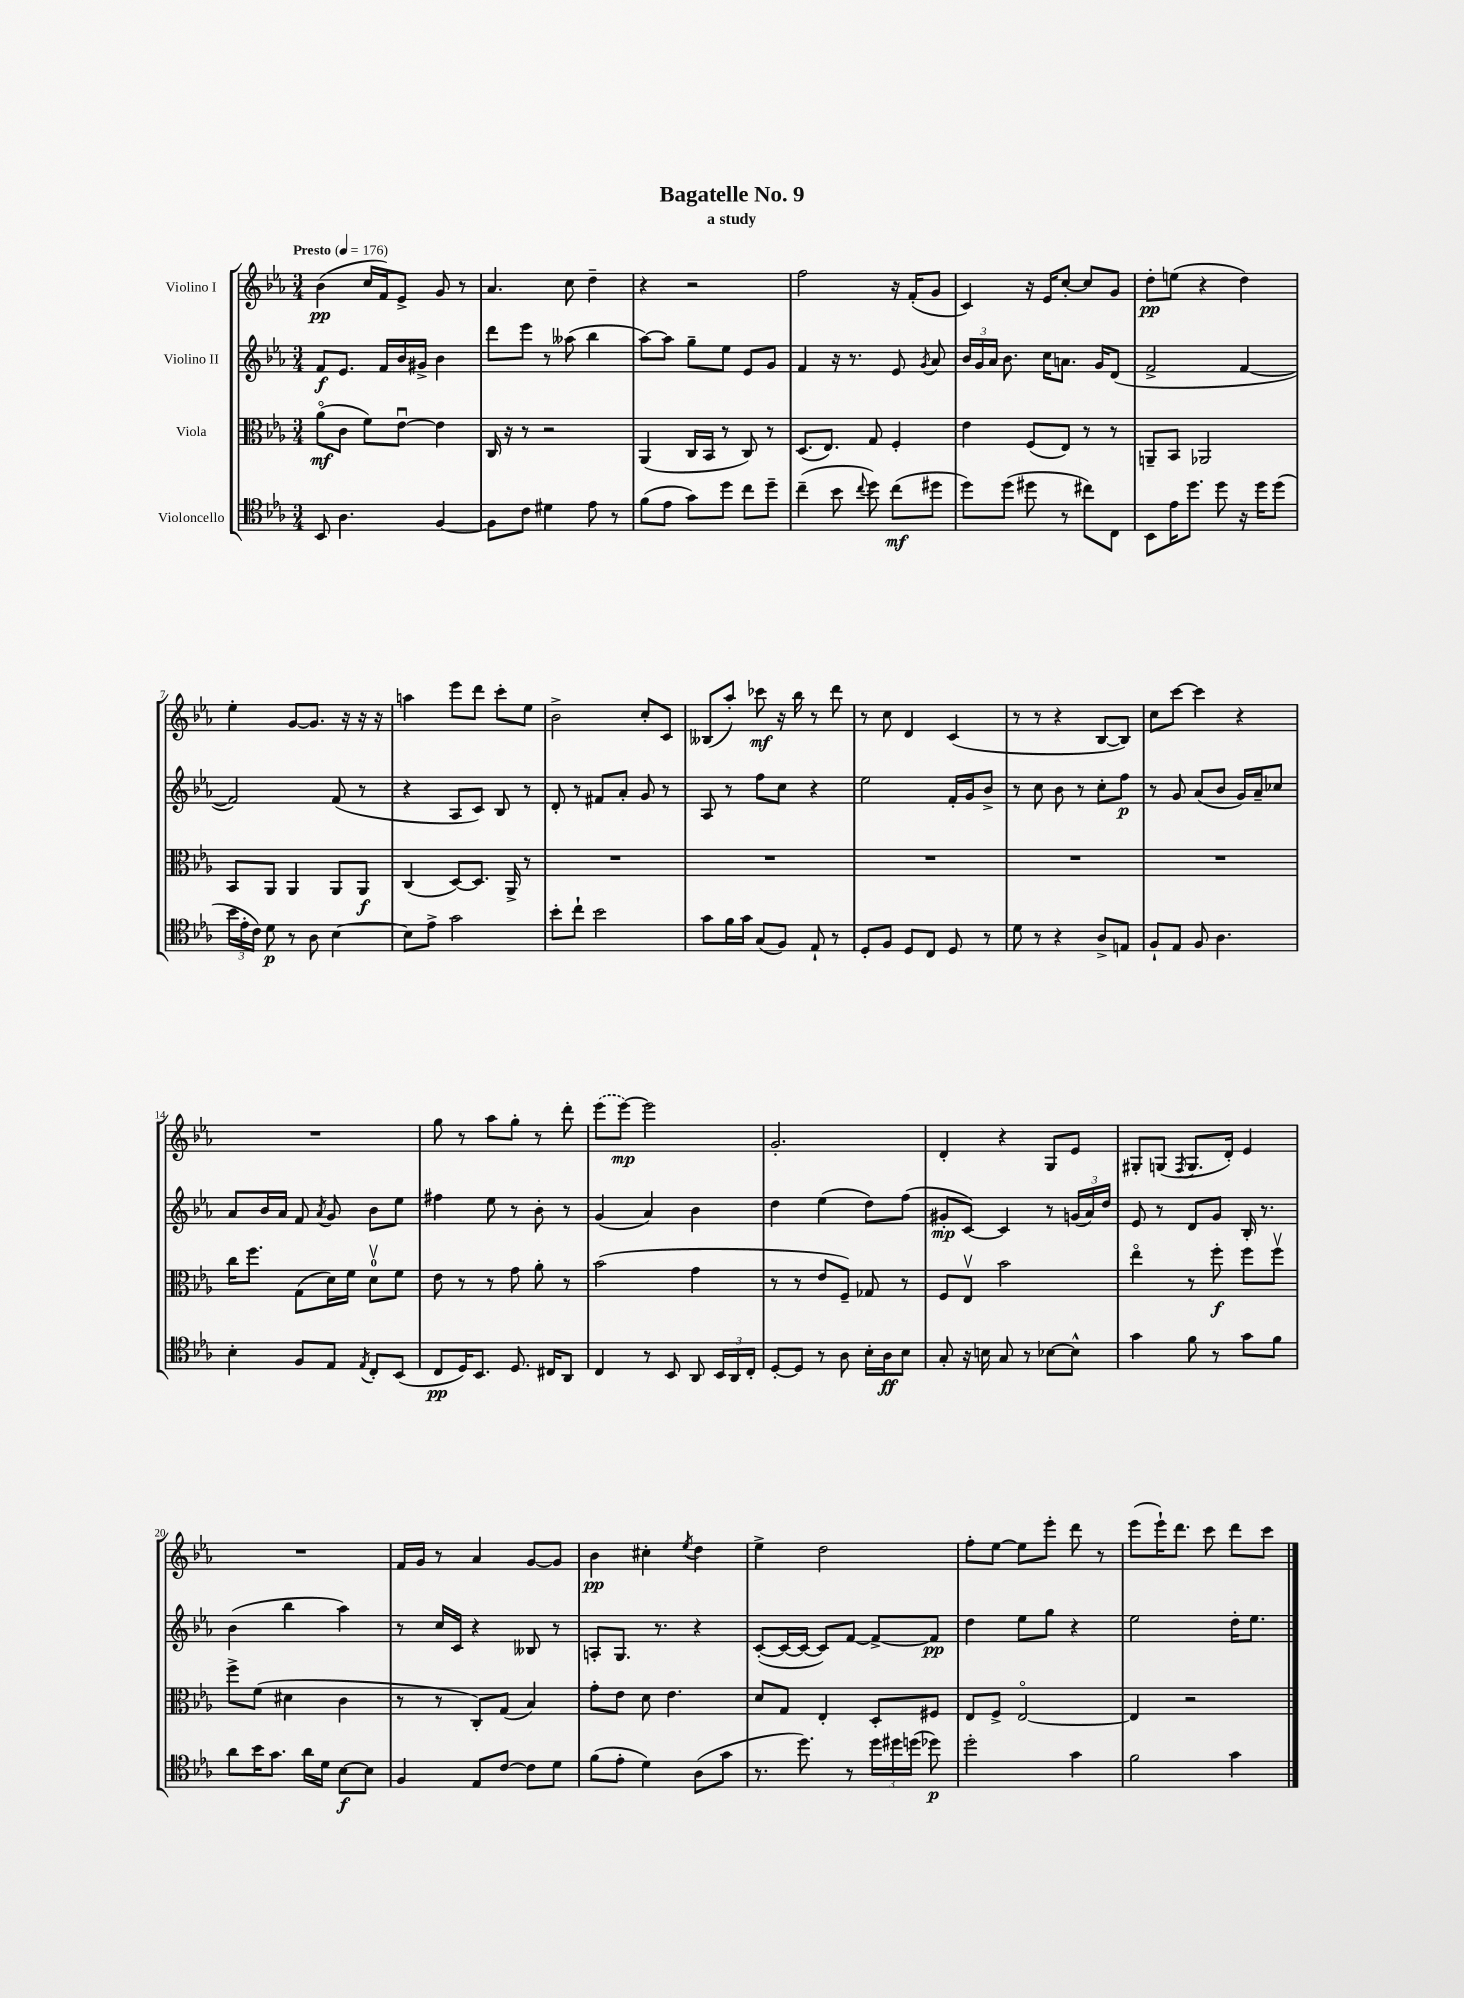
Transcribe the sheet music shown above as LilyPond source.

\header { title = "Bagatelle No. 9" subtitle = "a study" }
<<
\new StaffGroup <<
\new Staff = "s0" \with { instrumentName = "Violino I" } {
    \clef treble \key ees \major \numericTimeSignature \time 3/4 \tempo "Presto" 4 = 176
    \autoBeamOff bes'4\pp( c''16[ f'16) ees'8]-> g'8 r8 |
    aes'4. c''8 d''4-- |
    r4 r2 |
    f''2 r16 f'16[-.( g'8] |
    c'4) r16 ees'16[ c''8]~-. c''8[ g'8] |
    d''8[-.\pp e''8]( r4 d''4) |
    ees''4-. g'8[~ g'8.] r16 r16 r16 |
    a''4 ees'''8[ d'''8] c'''8[-. ees''8] |
    bes'2-> c''8[-. c'8] |
    beses8[( aes''8]-.) ces'''8\mf r16 bes''16 r8 d'''8 |
    r8 c''8 d'4 c'4( |
    r8 r8 r4 bes8[~ bes8]) |
    c''8[ c'''8]~ c'''4 r4 |
    R2. |
    g''8 r8 aes''8[ g''8]-. r8 d'''8-. |
    \once \slurDashed ees'''8[( ees'''8]~\mp) ees'''2 |
    g'2.-. |
    d'4-. r4 g8[ ees'8] |
    gis8[-. g8]( \acciaccatura { f8 } g8.[ d'16]-.) ees'4 |
    R2. |
    f'16[ g'16] r8 aes'4 g'8[~ g'8] |
    bes'4\pp cis''4-. \acciaccatura { ees''8 } d''4 |
    ees''4-> d''2 |
    f''8[-. ees''8]~ ees''8[ ees'''8]-. d'''8 r8 |
    ees'''8[( ees'''16-!) d'''8.] c'''8 d'''8[ c'''8] \bar "|." |
}
\new Staff = "s1" \with { instrumentName = "Violino II" } {
    \clef treble \key ees \major \numericTimeSignature \time 3/4
    \autoBeamOff f'8[\f ees'8.] f'16[ bes'16 gis'16]-> bes'4 |
    d'''8[ ees'''8] r8 aeses''8( bes''4 |
    aes''8[~) aes''8] g''8[-- ees''8] ees'8[ g'8] |
    f'4 r16 r8. ees'8 \acciaccatura { g'8 } aes'8 |
    \tuplet 3/2 { bes'16[ g'16 aes'16] } bes'8. c''16[ a'8.] g'16[ d'8]( |
    f'2-> f'4~ |
    f'2) f'8( r8 |
    r4 aes8[ c'8]) bes8 r8 |
    d'8-. r8 fis'8[ aes'8]-. g'8 r8 |
    aes8 r8 f''8[ c''8] r4 |
    ees''2 f'16[-. g'16 bes'8]-> |
    r8 c''8 bes'8 r8 c''8[-. f''8]\p |
    r8 g'8 aes'8[( bes'8] g'16[) aes'16-- ces''8] |
    aes'8[ bes'16 aes'16] f'8 \acciaccatura { aes'8 } g'8 bes'8[ ees''8] |
    fis''4 ees''8 r8 bes'8-. r8 |
    g'4( aes'4) bes'4 |
    d''4 ees''4( d''8[) f''8]( |
    gis'8[-.\mp c'8]~) c'4 r8 \tuplet 3/2 { g'16[( aes'16) d''16] } |
    ees'8 r8 d'8[ g'8] bes16-. r8. |
    bes'4( bes''4 aes''4) |
    r8 c''16[ c'16] r4 beses8 r8 |
    a8[-. g8.] r8. r4 |
    c'8[~-.( c'16~ c'16]~ c'8[) f'8]~ f'8[~-> f'8]\pp |
    d''4 ees''8[ g''8] r4 |
    ees''2 d''16[-. ees''8.] \bar "|." |
}
\new Staff = "s2" \with { instrumentName = "Viola" } {
    \clef alto \key ees \major \numericTimeSignature \time 3/4
    \autoBeamOff aes'8[\flageolet\mf( c'8] f'8[) ees'8]~\downbow ees'4 |
    c16 r16 r8 r2 |
    aes,4( c16[ bes,16] r8 c8) r8 |
    d8.[( ees8.]) g8 f4-. |
    ees'4 f8[( ees8]) r8 r8 |
    a,8[-- bes,8] aes,2 |
    bes,8[ aes,8] aes,4 aes,8[ aes,8]\f |
    c4( d8[~) d8.] aes,16-> r8 |
    R2. |
    R2. |
    R2. |
    R2. |
    R2. |
    c''16[ f''8.] g8[( d'16) f'16] d'8[-0\upbow f'8] |
    ees'8 r8 r8 g'8 aes'8-. r8 |
    bes'2( g'4 |
    r8 r8 ees'8[ f8]--) ges8 r8 |
    f8[ ees8]\upbow bes'2 |
    ees''4\flageolet r8 f''8-.\f f''8[ f''8]\upbow |
    f''8[-> f'8]( dis'4 c'4 |
    r8 r8 c8[-.) g8]( bes4) |
    g'8[-. ees'8] d'8 ees'4. |
    d'8[ g8] ees4-. d8[-. fis8] |
    ees8[ f8]-> ees2~\flageolet |
    ees4 r2 \bar "|." |
}
\new Staff = "s3" \with { instrumentName = "Violoncello" } {
    \clef tenor \key ees \major \numericTimeSignature \time 3/4
    \autoBeamOff bes,8 aes4. f4~ |
    f8[ c'8] dis'4 ees'8 r8 |
    f'8[( ees'8] g'8[) d''8] c''8[ d''8]-- |
    c''4--( bes'8 \appoggiatura { c''8 } d''8) c''8[\mf( dis''8] |
    d''8[) d''8]( dis''8 r8 cis''8[) c8] |
    bes,8[ ees'16 d''8.] d''8 r16 d''16[ d''8]( |
    \tuplet 3/2 { bes'16[ ees'16-. c'16]) } d'8\p r8 aes8 bes4~ |
    bes8[ ees'8]-> g'2 |
    bes'8[-. c''8]-! bes'2 |
    g'8[ f'16 g'16] g8[( f8]) ees8-! r8 |
    d8[-. f8] d8[ c8] d8 r8 |
    d'8 r8 r4 aes8[-> e8] |
    f8[-! ees8] f8 aes4. |
    bes4-. f8[ ees8] \acciaccatura { ees8 } c8[-. bes,8]( |
    c8[\pp d16) bes,8.] d8. cis16[ aes,8] |
    c4 r8 bes,8 aes,8 \tuplet 3/2 { bes,16[ aes,16 c16]-. } |
    d8[~-. d8] r8 aes8 bes16[-. aes16\ff bes8] |
    g8-. r16 b16 g8 r8 bes8[~ bes8]-^ |
    g'4 f'8 r8 g'8[ f'8] |
    aes'8[ bes'16 g'8.] aes'16[ d'16] bes8[~\f bes8] |
    f4 ees8[ c'8]~ c'8[ d'8] |
    f'8[( ees'8]-. d'4) aes8[( g'8] |
    r8. d''8.) r8 \tuplet 3/2 { d''16[ dis''16 d''16]( } des''8\p) |
    d''2-. g'4 |
    f'2 g'4 \bar "|." |
}
>>
>>
